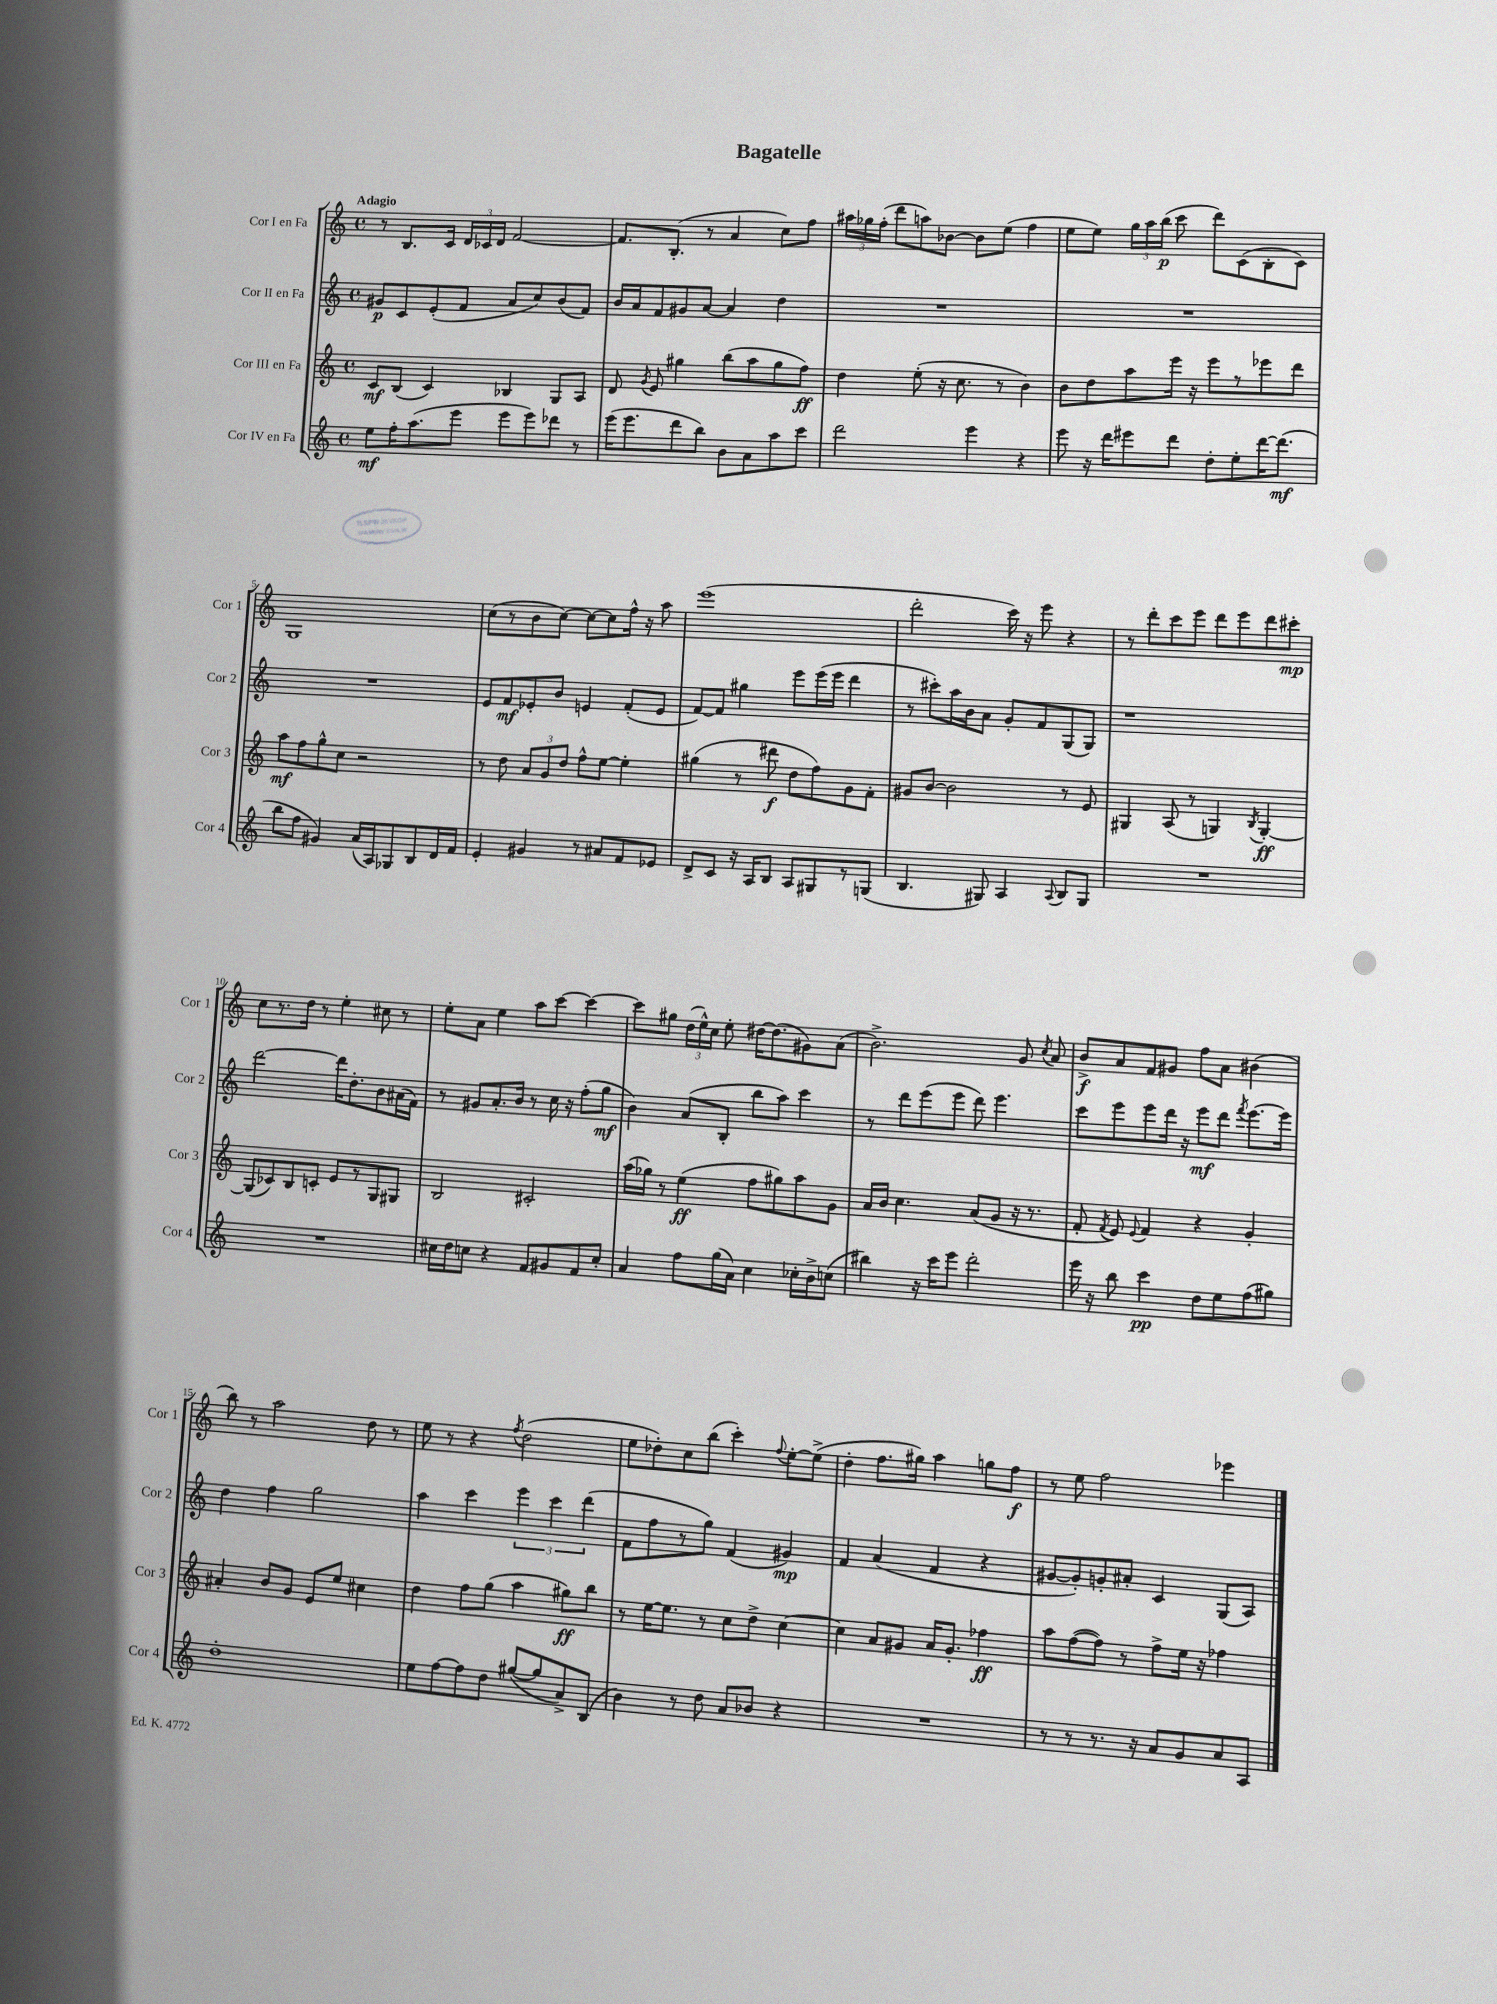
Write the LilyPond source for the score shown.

\header { title = "Bagatelle" }
<<
\new StaffGroup <<
\new Staff = "s0" \with { instrumentName = "Cor I en Fa" shortInstrumentName = "Cor 1" } {
    \clef treble \key c \major \defaultTimeSignature \time 4/4 \tempo "Adagio"
    \autoBeamOff r8 b8.[ c'16] \tuplet 3/2 { d'16[ ces'16 d'16] } f'2~ |
    f'8.[ b8.]-.( r8 a'4 c''8[) f''8] |
    \tuplet 3/2 { ais''16[ ges''16 f''16]-.( } d'''8[ a''8) bes'8]~ bes'8[ e''8]( f''4 |
    e''8[ e''8]) \tuplet 3/2 { g''16[ a''16 b''16]\p( } c'''8 d'''8[) c'8( b8-. c'8]) |
    g1 |
    c''8[( r8 b'8 c''8]~) c''8[~ c''8 f''16]-^ r16 a''8 |
    e'''1( |
    d'''2-. c'''16) r16 e'''8 r4 |
    r8 d'''8[-. c'''8 e'''8] d'''8[ e'''8 d'''8 cis'''8]-.\mp |
    c''8[ r8. d''16] r8 e''4-. cis''8 r8 |
    e''8[-. a'8] e''4 a''8[ c'''8]~ c'''4~ |
    c'''8[ gis''8] \tuplet 3/2 { d''16[( e''16-^) c''16] } e''8-. dis''16[~ dis''8.( gis'8) a'8]( |
    b'2.->) g'8 \acciaccatura { c''8 } a'8 |
    b'8[->\f a'8 f'8 gis'8] f''8[ a'8] bis'4( |
    b''8) r8 a''2 d''8 r8 |
    e''8 r8 r4 \acciaccatura { f''8 } d''2( |
    e''8[ des''8-.) c''8 b''8]( c'''4-.) \appoggiatura { f''8 } e''8[~-. e''8]->( |
    d''4-. f''8.[ gis''16]) a''4 g''8[ f''8]\f |
    r8 e''8 f''2 ees'''4 \bar "|." |
}
\new Staff = "s1" \with { instrumentName = "Cor II en Fa" shortInstrumentName = "Cor 2" } {
    \clef treble \key c \major \defaultTimeSignature \time 4/4
    \autoBeamOff gis'8[\p c'8 e'8-.( f'8] a'8[ c''8) b'8( f'8]) |
    b'16[ a'16 f'8 gis'8 a'8]~ a'4 d''4 |
    R1 |
    R1 |
    R1 |
    e'8[ f'8\mf ees'8-. b'8] e'4 f'8[-.( e'8] |
    f'8[~) f'8] gis''4 e'''8[ e'''16( e'''16] d'''4 |
    r8 cis'''8[-.) a''16 b'16 a'8] g'8[-. f'8 g8( g8]) |
    r1 |
    d'''2~ d'''16[ d''8.-. b'8 ais'16( f'16]) |
    r8 gis'8[ a'8.-. b'16] r8 c''16 r16 f''8[-.( g''8]\mf |
    b'4) a'8[( b8]-. b''8[ a''8]) c'''4 |
    r8 d'''8[ e'''8( e'''8] d'''8) e'''4. |
    c'''8[ e'''8 e'''8 d'''16] r16 e'''8[\mf d'''8] \acciaccatura { f'''8 } e'''8.[~ e'''16] |
    d''4 f''4 g''2 |
    a''4 c'''4 \tuplet 3/2 { e'''4 c'''4 d'''4( } |
    f'8[ f''8 r8 g''8]) f'4( gis'4\mp) |
    f'4 a'4( f'4 r4 |
    gis'8[~ gis'8-.) g'8-. ais'8]-. c'4 g8[( a8]) \bar "|." |
}
\new Staff = "s2" \with { instrumentName = "Cor III en Fa" shortInstrumentName = "Cor 3" } {
    \clef treble \key c \major \defaultTimeSignature \time 4/4
    \autoBeamOff c'8[\mf b8]( c'4) bes4 g8[ a8] |
    d'8 \acciaccatura { g'8 } e'8 gis''4 b''8[( a''8 gis''8 f''8]\ff) |
    d''4 e''8-.( r16 c''8. r8 b'4) |
    b'8[ d''8 a''8 e'''16] r16 e'''8[ r8 ees'''8 d'''8] |
    a''8[\mf f''8 g''8-^ c''8] r2 |
    r8 d''8 \tuplet 3/2 { a'8[ g'8 d''8] } f''8[-^ e''8]~ e''4-. |
    gis''4( r8 dis'''8\f d''8[ f''8) g'8 f'8]-. |
    gis'8[ b'8]~ b'2 r8 e'8 |
    gis4 a8( r8 g4) \acciaccatura { b8 } g4~-.\ff |
    g8[( ces'8) b8 c'8]-. e'8[ r8 g8 gis8] |
    b2 cis'2-. |
    a''16[( ges''16]) r8 e''4\ff( f''8[ gis''8) a''8 g'8] |
    a'16[ b'16] c''4. a'8[( g'8] r16 r8. |
    f'8-. \acciaccatura { f'8 } e'8) \appoggiatura { e'8 } f'4 r4 g'4-. |
    ais'4-. b'8[ g'8] e'8[ e''8] cis''4 |
    d''4 f''8[ g''8]( a''4 gis''8[\ff) b''8] |
    r8 e''16[~ e''8.] r8 c''8[ d''8]-> c''4~ |
    c''4 a'8[ gis'8] a'16[ gis'8.]-. fes''4\ff |
    a''8[ f''8~( f''8]) r8 f''8[-> e''16] r16 fes''4 \bar "|." |
}
\new Staff = "s3" \with { instrumentName = "Cor IV en Fa" shortInstrumentName = "Cor 4" } {
    \clef treble \key c \major \defaultTimeSignature \time 4/4
    \autoBeamOff e''8[\mf f''16-. a''8.( e'''8] e'''8[ e'''8) des'''8] r8 |
    e'''16[( e'''8. d'''8 b''8]) b'8[ a'8 a''8 c'''8] |
    d'''2 e'''4 r4 |
    e'''8 r16 d'''16[ eis'''8 d'''8] d''8[-. e''8-. d'''16~ d'''8.]\mf( |
    b''8[ f''8] gis'4) a'16[( a16) ges8 b8 d'16 f'16] |
    e'4-. gis'4 r8 ais'8[ f'8 ees'8] |
    d'8[-> c'8] r16 a16[ b8] a8[ gis8 r8 g8]( |
    b4. gis8) a4 \appoggiatura { a8 } b8[ gis8] |
    R1 |
    R1 |
    cis''16[ d''16 c''8] r4 f'8[ gis'8 f'8 c''8]-. |
    a'4 f''8[ g''16( a'16]) c''4 ces''16[-. b'16-> c''8]( |
    bis''4) r16 c'''16[ e'''8] d'''2-. |
    e'''16 r16 b''8 c'''4\pp d''8[ e''8 f''8( gis''8]) |
    d''1-. |
    e''8[ f''8~ f''8 d''8] gis''8[~( gis''8 a'8->) b8]( |
    b'4) r8 d''8 a'8[ bes'8] r4 |
    R1 |
    r8 r8 r8. r16 a'8[ g'8 a'8 a8] \bar "|." |
}
>>
>>
